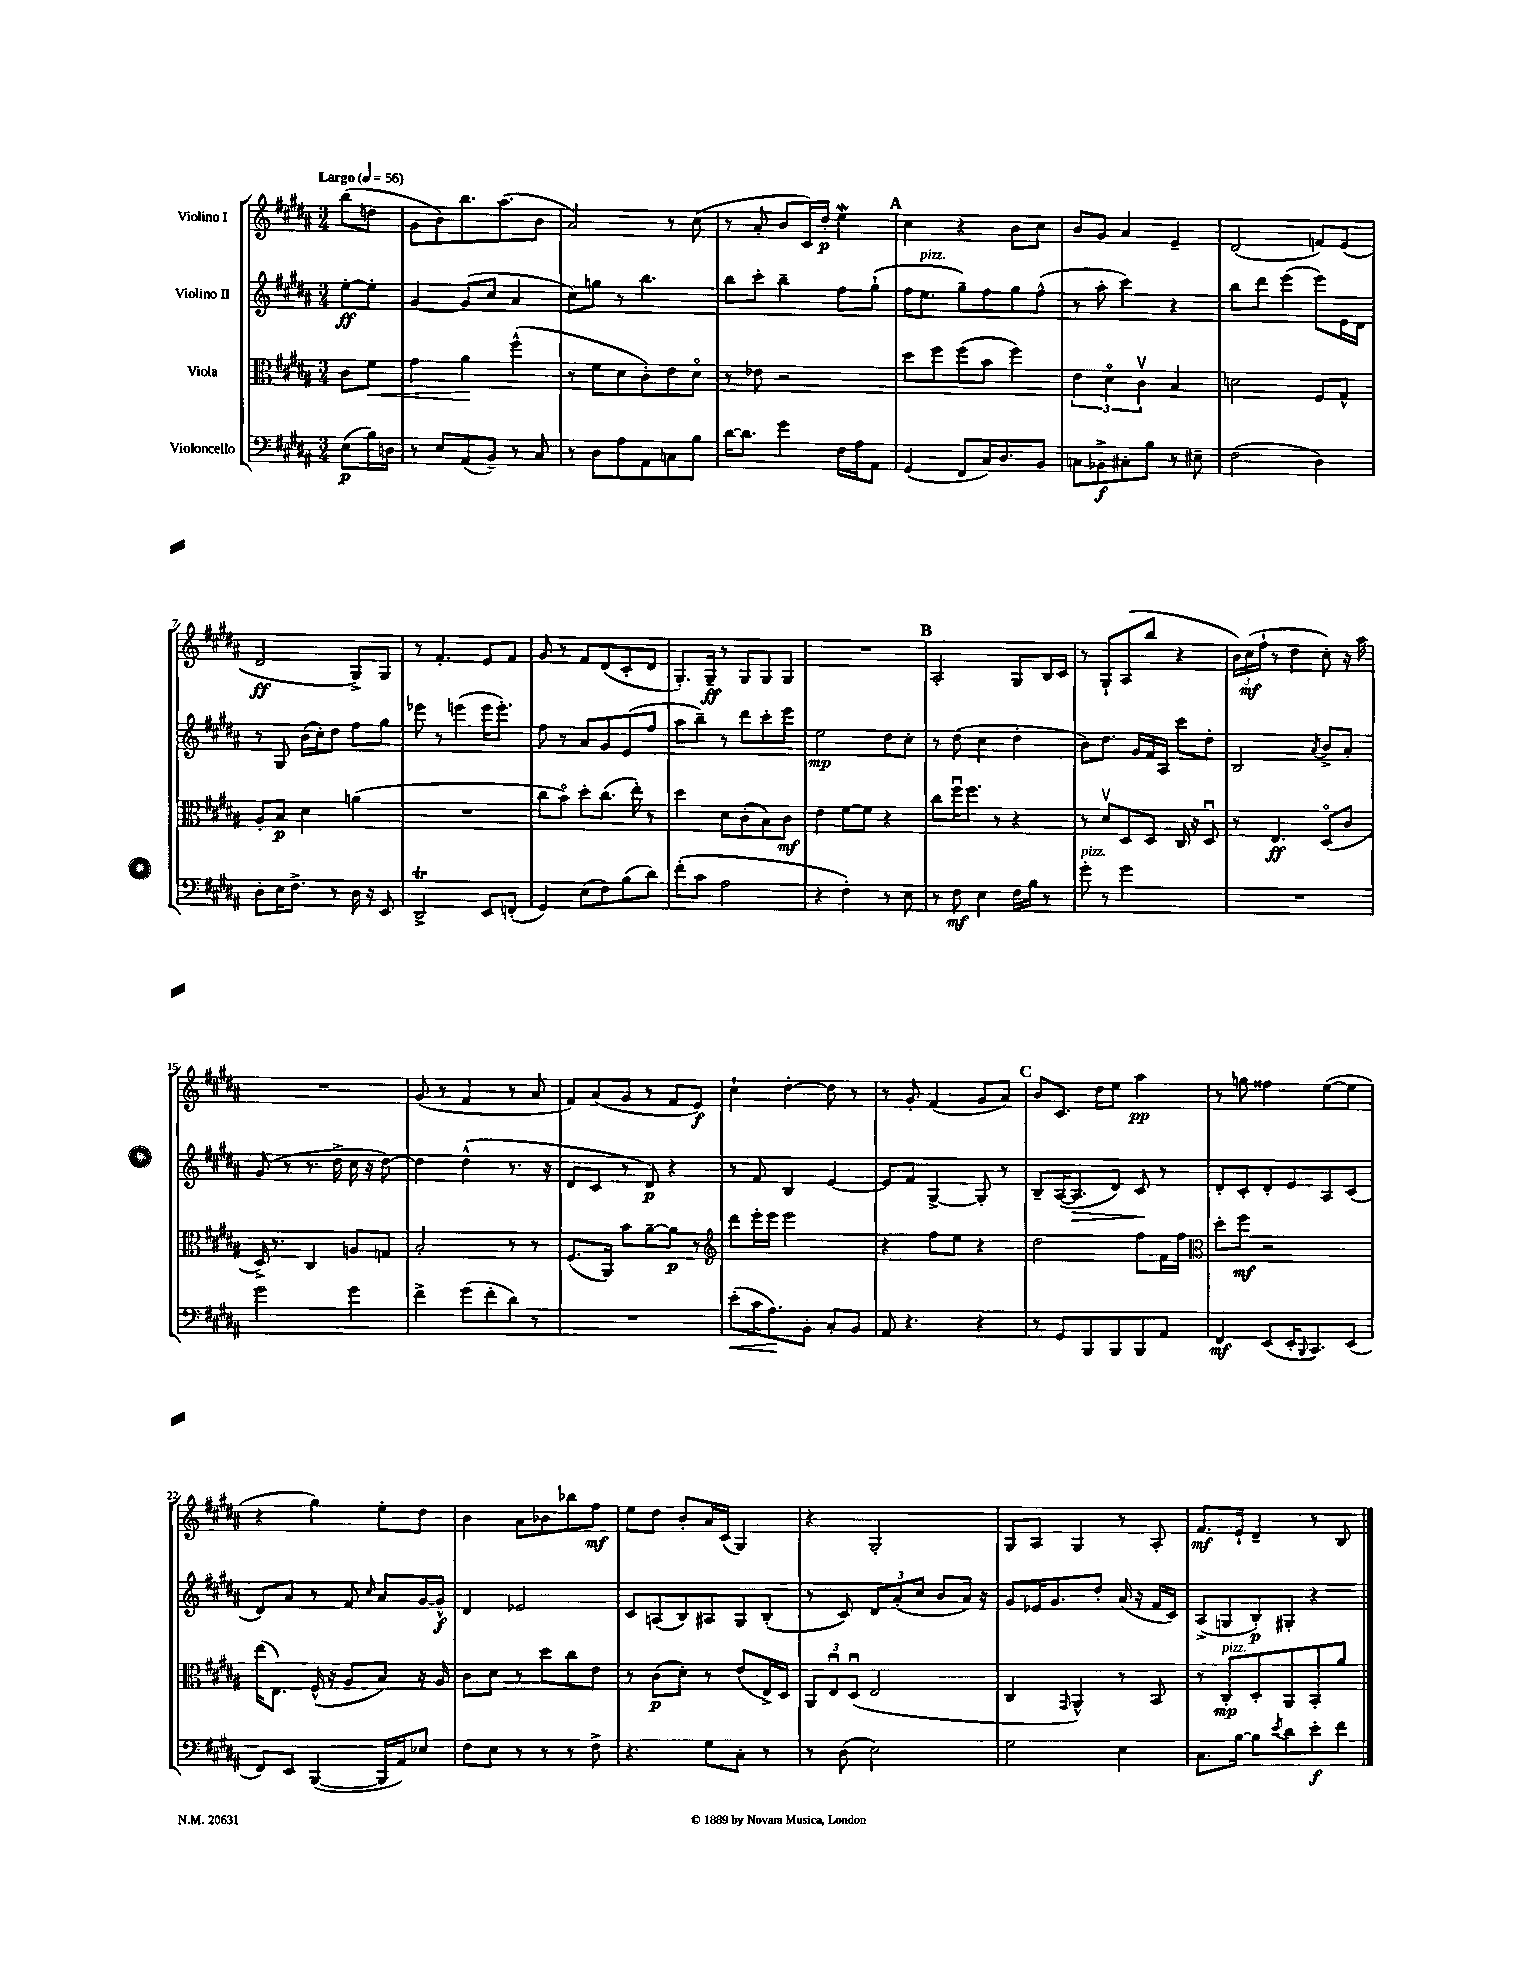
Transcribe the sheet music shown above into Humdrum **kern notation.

**kern	**dynam	**kern	**dynam	**kern	**dynam	**kern	**dynam
*part4	*part4	*part3	*part3	*part2	*part2	*part1	*part1
*staff4	*staff4	*staff3	*staff3	*staff2	*staff2	*staff1	*staff1
*I"Violoncello	*	*I"Viola	*	*I"Violino II	*	*I"Violino I	*
*clefF4	*	*clefC3	*	*clefG2	*	*clefG2	*
*k[f#c#g#d#a#]	*	*k[f#c#g#d#a#]	*	*k[f#c#g#d#a#]	*	*k[f#c#g#d#a#]	*
*M3/4	*	*M3/4	*	*M3/4	*	*M3/4	*
*MM56	*	*MM56	*	*MM56	*	*MM56	*
=	=	=	=	=	=	=	=
!	!	!	!	!	!	!LO:TX:a:B:t=Largo	!
(8E\L	p	8c#\L	.	[8ee'\L	ff	(8bb\L	.
!	!	!	!LO:HP:b	!	!	!	!
16B\L)	.	8f#\J	<	8ee'\J]	.	8ddn\J	.
16Dn\JJ	.	.	.	.	.	.	.
=1	=1	=1	=1	=1	=1	=1	=1
8r	.	4g#\	.	[4g#/	.	8g#\L	.
8E/L	.	.	.	.	.	8b\)	.
(8AA#/	.	4a#\	.	(8g#/L]	.	8.bb\	.
8BB~/J)	.	.	.	8cc#/J	.	.	.
.	.	.	.	.	.	(8.aa#\	.
8r	.	(4ff#^^\	[	4a#/	.	.	.
8C#/	.	.	.	.	.	8b\J	.
=2	=2	=2	=2	=2	=2	=2	=2
8r	.	8r	.	8cc#\L)	.	2a#/)	.
8D#\L	.	8f#\L	.	8ggn\J	.	.	.
8A#\	.	8d#\	.	8r	.	.	.
8AA#\	.	8c#'\)	.	4.bb\	.	.	.
8Cn\	.	8e\	.	.	.	8r	.
8B\J	.	8d#\J	.	.	.	(8cc#\	.
=3	=3	=3	=3	=3	=3	=3	=3
[16d#\KL	.	8r	.	8bb\L	.	8r	.
8.d#\J]	.	.	.	.	.	.	.
.	.	8e-X\	.	8ccc#'\J	.	8a#'/	.
4g#\	.	2r	.	4bb~\	.	8b/L	.
.	.	.	.	.	.	16c#/L)	.
.	.	.	.	.	.	16dd#'/JJ	p
16F#\LL	.	.	.	8ff#\L	.	4eew\	.
16A#\J	.	.	.	.	.	.	.
8AA#\J	.	.	.	(8gg#`\J	.	.	.
!!LO:REH:place=s1:t=A
=4	=4	=4	=4	=4	=4	=4	=4
(4GG#/	.	8dd#\L	.	16ff#\KL	.	4cc#\	.
!	!	!	!	!LO:TX:a:i:t=pizz.	!	!	!
.	.	.	.	8.ee\J	.	.	.
.	.	8ff#\	.	.	.	.	.
8FF#/L	.	(8ff#\	.	8gg#~\L)	.	4r	.
16C#/K)	.	8b\J	.	8ff#\	.	.	.
8.D#/	.	.	.	.	.	.	.
.	.	4ff#\)	.	8gg#\	.	8b\L	.
8BB/J	.	.	.	(8ff#^^\J	.	8cc#\J	.
=5	=5	=5	=5	=5	=5	=5	=5
8Cn\L	.	6e\	.	8r	.	8b/L	.
8BB-X^\	f	.	.	8aa#'\	.	8g#/J	.
.	.	6d#\	.	.	.	.	.
8C#X'\	.	.	.	4ccc#\)	.	4a#/	.
.	.	6c#v\	.	.	.	.	.
8B\J	.	.	.	.	.	.	.
8r	.	4B/	.	4r	.	4e~/	.
8E#X~\	.	.	.	.	.	.	.
=6	=6	=6	=6	=6	=6	=6	=6
(2F#\	.	2dn\	.	8bb\L	.	(2d#/	.
.	.	.	.	8ddd#\J	.	.	.
.	.	.	.	(4eee\	.	.	.
4D#\)	.	8F#/L	.	8eee\L)	.	8fn/L)	.
.	.	8G#^^/J	.	16e\L	.	(8e/J	.
.	.	.	.	16d#\JJ	.	.	.
!!LO:LB:g=z
=7	=7	=7	=7	=7	=7	=7	=7
8D#'\L	.	8A#'/L	.	8r	.	2d#/	ff
16E\K	.	8B/J	p	8G#/	.	.	.
8.F#^\J	.	.	.	.	.	.	.
.	.	4d#\	.	(16b\LL	.	.	.
.	.	.	.	16cc#'\J)	.	.	.
8r	.	.	.	8dd#\J	.	.	.
16D#\	.	(4an\	.	8ff#\L	.	8G#^/L)	.
16r	.	.	.	.	.	.	.
8EE/	.	.	.	8gg#\J	.	8G#/J	.
=8	=8	=8	=8	=8	=8	=8	=8
2DD#t^/	.	2.r	.	8eee-X\	.	8r	.
.	.	.	.	8r	.	4.f#'/	.
.	.	.	.	(4eeen\	.	.	.
8EE/L	.	.	.	16eee\KL	.	8e/L	.
.	.	.	.	8.eee'\J)	.	.	.
(8FFn'/J	.	.	.	.	.	8f#/J	.
=9	=9	=9	=9	=9	=9	=9	=9
4GG#/)	.	8cc#\L	.	8ff#\	.	8g#/	.
.	.	8b\J)	.	8r	.	8r	.
(8E\L	.	8dd#'\L	.	8a#/L	.	8f#/L	.
8F#\)	.	(8.cc#\J	.	8g#/	.	(8d#/	.
(8B\	.	.	.	(8e/	.	8c#'/	.
.	.	16ee'\)	.	.	.	.	.
8d#\J)	.	8r	.	8ff#/J	.	8d#/J	.
=10	=10	=10	=10	=10	=10	=10	=10
(8f#'\L	.	4dd#\	.	8aa#\L	.	8.G#'/L)	.
8c#\J	.	.	.	8bb~\J)	.	.	.
.	.	.	.	.	.	16G#~/Jk	ff
2A#\	.	8d#\L	.	8r	.	8r	.
.	.	(8c#'\	.	8ddd#\L	.	8G#/L	.
.	.	8B\)	.	8ccc#'\	.	8G#/	.
.	.	8c#\J	mf	8eee\J	.	8G#/J	.
=11	=11	=11	=11	=11	=11	=11	=11
4r	.	4e\	.	2ee\	mp	2.r	.
4F#'\)	.	[8f#\L	.	.	.	.	.
.	.	8f#\J]	.	.	.	.	.
8r	.	4r	.	8dd#\L	.	.	.
8E\	.	.	.	8cc#'\J	.	.	.
!!LO:REH:place=s1:t=B
=12	=12	=12	=12	=12	=12	=12	=12
8r	.	8cc#\L	.	8r	.	2A#'/	.
8F#\	mf	16ff#u\K	.	(8dd#\	.	.	.
.	.	8.ff#\J	.	.	.	.	.
4E\	.	.	.	4cc#\	.	.	.
.	.	8r	.	.	.	.	.
16F#\LL	.	4r	.	4dd#'\	.	8G#/L	.
16B\JJ	.	.	.	.	.	.	.
8r	.	.	.	.	.	16B/L	.
.	.	.	.	.	.	16c#/JJ	.
=13	=13	=13	=13	=13	=13	=13	=13
!LO:TX:a:i:t=pizz.	!	!	!	!	!	!	!
8g#'\	.	8r	.	8b\L)	.	8r	.
8r	.	8d#v/L	.	8.dd#\J	.	8G#`/L	.
2g#\	.	8D#/	.	.	.	(8A#/	.
.	.	.	.	16g#/LL	.	.	.
.	.	8D#/J	.	16f#/	.	8bb/J	.
.	.	.	.	16A#/JJ	.	.	.
.	.	16C#/	.	8ccc#\L	.	4r	.
.	.	16r	.	.	.	.	.
.	.	8D#u/	.	8dd#'\J	.	.	.
=14	=14	=14	=14	=14	=14	=14	=14
2.r	.	8r	.	2B/	.	24b\LL)	.
.	.	.	.	.	.	(24cc#\	mf
.	.	.	.	.	.	24ff#`\JJ	.
.	.	4.E/	ff	.	.	8r	.
.	.	.	.	.	.	4dd#\	.
.	.	.	.	8qa#/	.	.	.
.	.	(8D#/L	.	8b^/L	.	8cc#'\)	.
.	.	8c#/J	.	8a#'/J	.	16r	.
.	.	.	.	.	.	16aa#\	.
!!LO:LB:g=z
=15	=15	=15	=15	=15	=15	=15	=15
2g#\	.	16D#^/)	.	(8g#/	.	2.r	.
.	.	8.r	.	.	.	.	.
.	.	.	.	8r	.	.	.
.	.	4C#/	.	8.r	.	.	.
.	.	.	.	16dd#^\	.	.	.
4g#\	.	8An/L	.	16cc#\	.	.	.
.	.	.	.	16r	.	.	.
.	.	8Gn/J	.	[8dd#\)	.	.	.
=16	=16	=16	=16	=16	=16	=16	=16
4f#^\	.	2B'/	.	4dd#\]	.	(8g#/	.
.	.	.	.	.	.	8r	.
(8g#\L	.	.	.	(4dd#^^\	.	4f#/	.
8f#'\	.	.	.	.	.	.	.
8d#\J)	.	8r	.	8.r	.	8r	.
8r	.	8r	.	.	.	8a#/	.
.	.	.	.	16r	.	.	.
=17	=17	=17	=17	=17	=17	=17	=17
2.r	.	(8.F#/L	.	8d#/L	.	8f#/L)	.
.	.	.	.	8c#/J	.	(8a#/	.
.	.	16AA#/Jk)	.	.	.	.	.
.	.	8b\L	.	8r	.	8g#/J	.
.	.	[8a#~\	.	8d#/)	p	8r	.
.	.	8a#\J]	p	4r	.	8f#/L	.
.	.	8r	.	.	.	8e/J)	f
=18	=18	=18	=18	=18	=18	=18	=18
*	*	*clefG2	*	*	*	*	*
!	!LO:HP:b	!	!	!	!	!	!
(8e'\L	<	8ddd#\L	.	8r	.	4cc#`\	.
16c#\K	.	16eee'\L	.	8f#/	.	.	.
8.A#\)	.	16eee\JJ	.	.	.	.	.
.	.	2eee\	.	4B/	.	[4dd#'\	.
8BB'\J	[	.	.	.	.	.	.
8C#'/L	.	.	.	[4e/	.	8dd#\]	.
8BB/J	.	.	.	.	.	8r	.
=19	=19	=19	=19	=19	=19	=19	=19
8AA#/	.	4r	.	8e/L]	.	8r	.
4.r	.	.	.	8f#/J	.	8g#'/	.
.	.	8ff#\L	.	[4G#^/	.	(4f#/	.
.	.	8ee\J	.	.	.	.	.
4r	.	4r	.	8G#'/]	.	8g#/L	.
.	.	.	.	8r	.	8a#/J)	.
!!LO:REH:place=s1:t=C
=20	=20	=20	=20	=20	=20	=20	=20
8r	.	2dd#\	.	8B~/L	.	8b/L	.
8GG#/L	.	.	.	([16A#/K	.	8.c#/J	.
!	!	!	!	!	!LO:HP:b	!	!
.	.	.	.	8.A#/]	>	.	.
8BBB/	.	.	.	.	.	.	.
.	.	.	.	.	.	16dd#\KL	.
8BBB/	.	.	.	8d#/J)	.	8ee\J	.
8BBB/	.	8ff#\L	.	8c#/	.	4aa#\	pp
8AA#/J	.	16f#\L	.	8r	]	.	.
.	.	16ff#\JJ	.	.	.	.	.
=21	=21	=21	=21	=21	=21	=21	=21
*	*	*clefC3	*	*	*	*	*
4FF#/	mf	8dd#'\L	.	8d#'/L	.	8r	.
.	.	8ff#\J	mf	8c#'/	.	8ggn\	.
(8EE/L	.	2r	.	8d#'/	.	4ff##X\	.
16EE'/K	.	.	.	8e/	.	.	.
8qqBBB/	.	.	.	.	.	.	.
8.CC#/)	.	.	.	.	.	.	.
.	.	.	.	8A#/	.	([8ee\L	.
(8EE/J	.	.	.	(8c#/J	.	8ee\J]	.
!!LO:LB:g=z
=22	=22	=22	=22	=22	=22	=22	=22
8FF#/L)	.	(16ee\KL	.	8d#/L)	.	4r	.
.	.	8.E\J)	.	.	.	.	.
8EE/J	.	.	.	8a#/J	.	.	.
([4BBB/	.	(16F#^^/	.	8r	.	4gg#\)	.
.	.	16r	.	.	.	.	.
.	.	8A#/L	.	8f#/	.	.	.
.	.	.	.	16qqcc#/	.	.	.
16BBB/LL]	.	8B/J)	.	8a#/L	.	8ee'\L	.
16AA#/J)	.	.	.	.	.	.	.
8E-X/J	.	16r	.	[16g#/L	.	8dd#\J	.
.	.	16A#/	.	16g#^^/JJ]	f	.	.
=23	=23	=23	=23	=23	=23	=23	=23
8F#\L	.	8c#\L	.	4d#/	.	4b\	.
8E\J	.	8d#\J	.	.	.	.	.
8r	.	8r	.	2e-X/	.	8a#\L	.
8r	.	8dd#\L	.	.	.	8b-X\	.
8r	.	8cc#\	.	.	.	8bb-X\	.
8F#^\	.	8e\J	.	.	.	8ff#\J	mf
=24	=24	=24	=24	=24	=24	=24	=24
4.r	.	8r	.	8c#/L	.	8ee\L	.
.	.	(8c#\L	p	(8An/	.	8dd#\J	.
.	.	8d#'\J)	.	8B/)	.	8b'/L	.
8G#\L	.	8r	.	8A#X/	.	16a#/L	.
.	.	.	.	.	.	(16c#/JJ	.
8C#'\J	.	(8e/L	.	8G#/	.	4G#/)	.
8r	.	16E^/L)	.	(8B'/J	.	.	.
.	.	16D#/JJ	.	.	.	.	.
=25	=25	=25	=25	=25	=25	=25	=25
8r	.	12AA#/L	.	8r	.	4r	.
.	.	12Eu/	.	.	.	.	.
(8D#\	.	.	.	8c#/)	.	.	.
.	.	(12D#u/J	.	.	.	.	.
2E\)	.	2E/	.	12d#/L	.	2G#'/	.
.	.	.	.	(12a#'/	.	.	.
.	.	.	.	12cc#/J	.	.	.
.	.	.	.	8b/L	.	.	.
.	.	.	.	16a#/Jk)	.	.	.
.	.	.	.	16r	.	.	.
=26	=26	=26	=26	=26	=26	=26	=26
2G#\	.	4C#/	.	8g#/L	.	8G#/L	.
.	.	.	.	16e-X/K	.	8A#/J	.
.	.	.	.	8.g#/	.	.	.
.	.	16qqGG#/	.	.	.	.	.
.	.	4AA#^^/)	.	.	.	4G#/	.
.	.	.	.	8dd#'/J	.	.	.
4E\	.	8r	.	(16a#/	.	8r	.
.	.	.	.	16r	.	.	.
.	.	8BB/	.	16f#/LL	.	8A#'/	.
.	.	.	.	16c#/JJ)	.	.	.
=27	=27	=27	=27	=27	=27	=27	=27
8.C#\L	.	8r	.	(8A#^/L	.	8.f#/L	mf
!	!	!LO:TX:a:i:t=pizz.	!	!	!	!	!
.	.	8C#'/L	mp	8Gn/	.	.	.
[16B\Jk	.	.	.	.	.	16e`/Jk	.
8B\L]	.	8D#'/	.	8B'/)	p	4d#~/	.
8qe/	.	.	.	.	.	.	.
8d#\	.	8AA#/	.	8G#X'/J	.	.	.
8e'\	f	8BB'/	.	4r	.	8r	.
8f#\J	.	8a#/J	.	.	.	8B/	.
==	==	==	==	==	==	==	==
*-	*-	*-	*-	*-	*-	*-	*-
